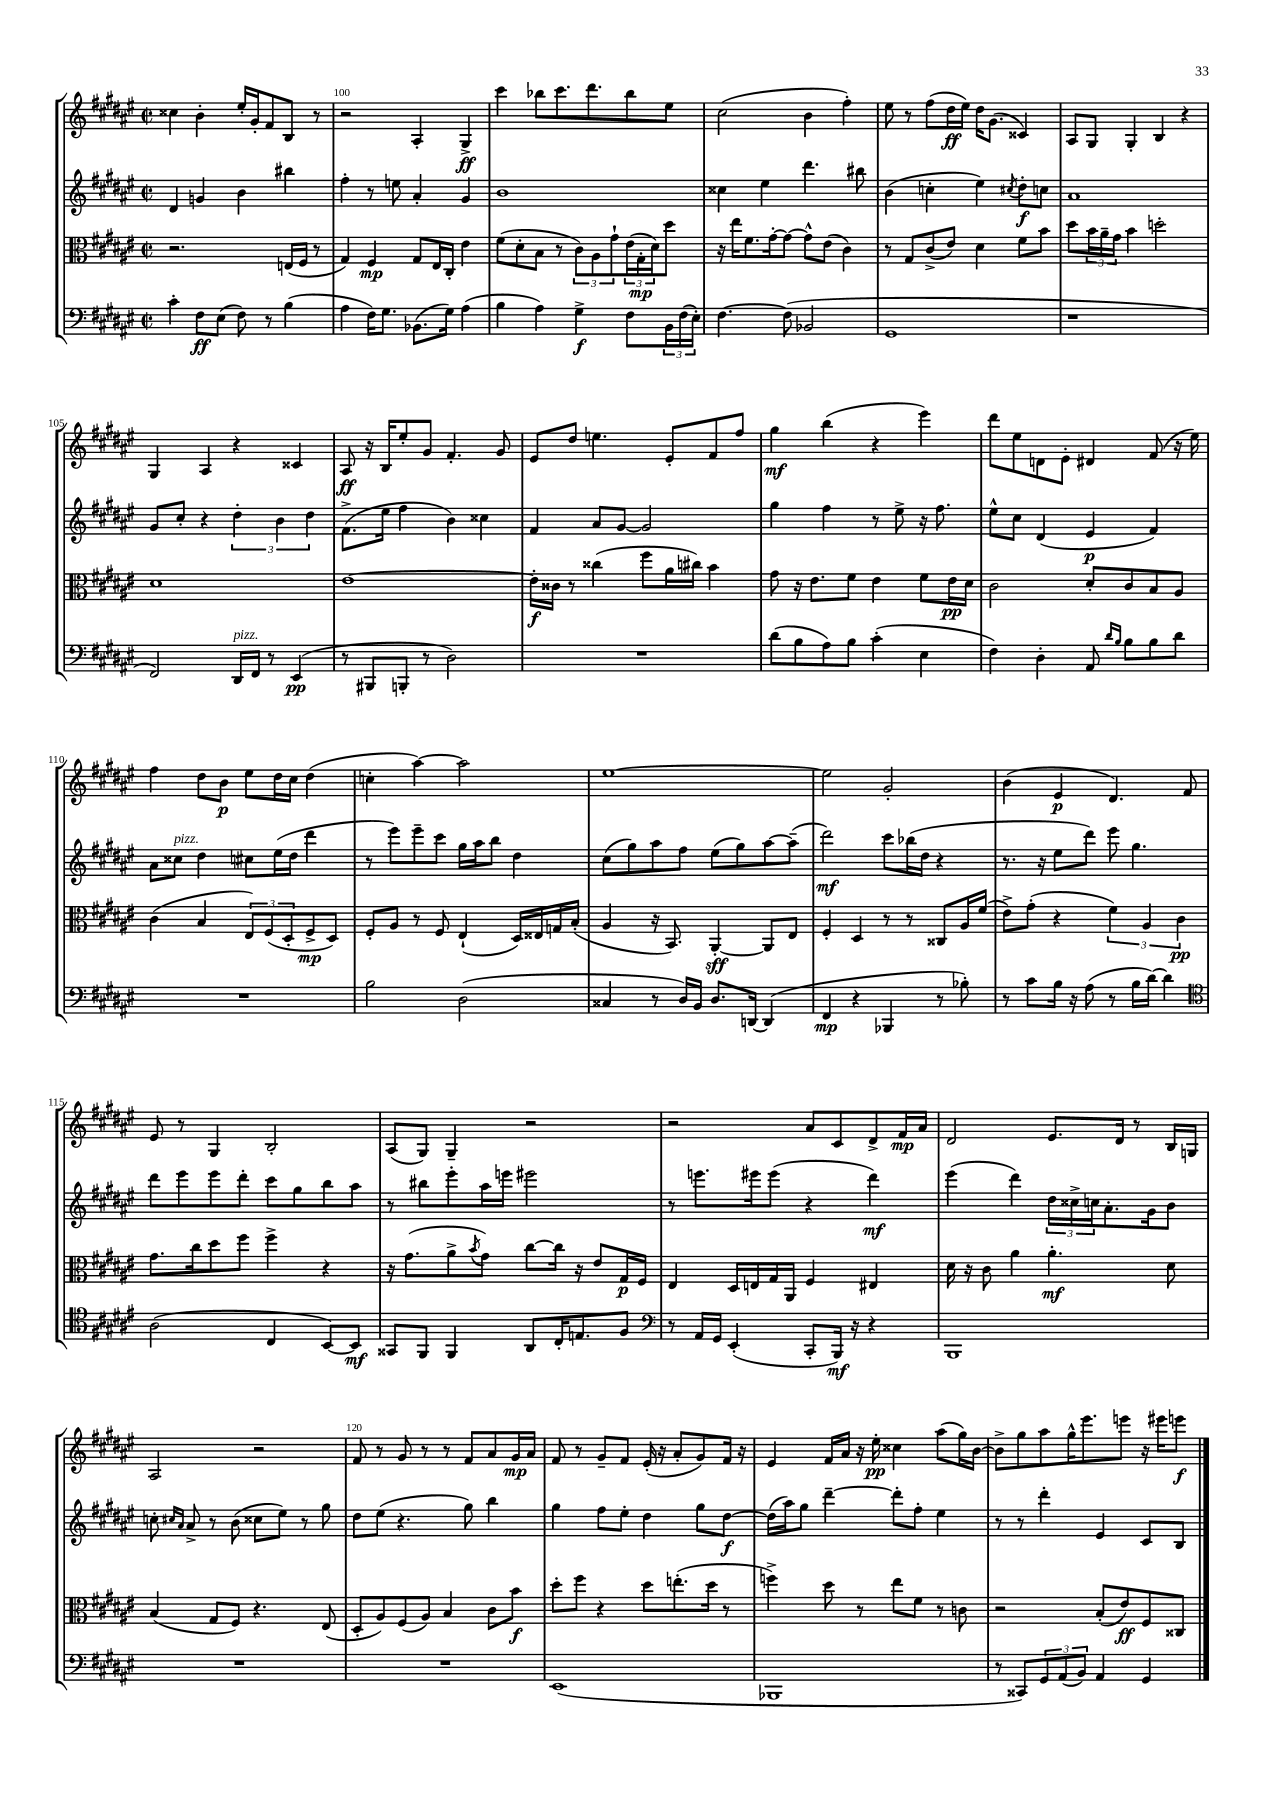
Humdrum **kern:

**kern	**kern	**kern	**kern
*staff4	*staff3	*staff2	*staff1
*clefF4	*clefC3	*clefG2	*clefG2
*k[f#c#g#d#a#e#]	*k[f#c#g#d#a#e#]	*k[f#c#g#d#a#e#]	*k[f#c#g#d#a#e#]
*M2/2	*M2/2	*M2/2	*M2/2
*met(c|)	*met(c|)	*met(c|)	*met(c|)
4c#'\	2.r	4d#/	4cc##\
8F#\L	.	4g/	4b'\
(8E#\J	.	.	.
8F#\)	.	4b\	16ee#'/LL
.	.	.	16g#'/J
8r	.	.	8f#/
(4B\	(16E/LL	4bb#\	8B/J
.	16F#/JJ	.	.
.	8r	.	8r
=	=	=	=
4A#\	4G#/)	4ff#'\	2r
16F#\LK)	4F#/	8r	.
8.G#\J	.	.	.
.	.	8ee\	.
(8.BB-\L	8G#/L	4a#'/	4A#'/
.	16E#/L	.	.
16G#\Jk)	16C#'/JJ	.	.
(4A#\	4e#\	4g#/	4G#^/
=	=	=	=
4B\	(8f#\L	1b	4ccc#\
.	8d#'\	.	.
4A#\)	8B\J	.	8bb-\L
.	8r	.	8.ccc#\
4G#^\	12c#\L)	.	.
.	.	.	8.ddd#\
.	12A#\	.	.
.	12g#`\	.	.
8F#\L	(24e#\L	.	8bb-\
.	24G#'\	.	.
.	24d#\J)	.	.
24BB\L	8dd#\J	.	8ee#\J
(24F#\	.	.	.
24E#'\JJ)	.	.	.
=	=	=	=
[4.F#\	16r	4cc##\	(2cc#\
.	16ee#\LK	.	.
.	8.f#\	.	.
.	.	4ee#\	.
.	[16g#'\k	.	.
(8F#\]	8g#\_J	.	.
2BB-/	8g#^^\]L	4.ddd#\	4b\
.	(8e#\J	.	.
.	4c#\)	.	4ff#'\)
.	.	8bb#\	.
=	=	=	=
1GG#	8r	(4b\	8ee#\
.	8G#/L	.	8r
.	(8c#^/	4cc'\	(8ff#\L
.	8e#/J)	.	16dd#\L
.	.	.	16ee#\JJ)
.	4d#\	4ee#\)	16dd#\LK
.	.	.	(8.g#\J
.	.	8qcc#/	.
.	8f#\L	8dd#'\L	4c##/)
.	8b\J	8cc\J	.
=	=	=	=
1r	8dd#\L	1a#	8A#/L
.	24b\L	.	8G#/J
.	24a#~\	.	.
.	24g#\JJ	.	.
.	4b\	.	4G#'/
.	2dd'\	.	4B/
.	.	.	4r
=	=	=	=
2FF#/)	1d#	8g#/L	4G#/
.	.	8cc#'/J	.
.	.	4r	4A#/
16DD#/LL	.	6dd#'\	4r
16FF#/JJ	.	.	.
8r	.	.	.
.	.	6b\	.
(4EE#/	.	.	4c##/
.	.	6dd#\	.
=	=	=	=
8r	[1e#	(8.f#^\L	8A#/
8BBB#/L	.	.	16r
.	.	16ee#\Jk	16B/LK
8BBB'/J	.	4ff#\	8ee#'/
8r	.	.	8g#/J
2D#\)	.	4b\)	4.f#'/
.	.	4cc##\	.
.	.	.	8g#/
=	=	=	=
1r	16e#'\]LL	4f#/	8e#/L
.	16c##\JJ	.	.
.	8r	.	8dd#/J
.	(4cc##\	8a#/L	4.ee\
.	.	[8g#/J	.
.	8ff#\L	2g#/]	.
.	16a#\L	.	8e#'/L
.	16cc#\JJ)	.	.
.	4b\	.	8f#/
.	.	.	8ff#/J
=	=	=	=
(8d#\L	8g#\	4gg#\	4gg#\
8B\	16r	.	.
.	8.e#\L	.	.
8A#\)	.	4ff#\	(4bb\
8B\J	8f#\J	.	.
(4c#'\	4e#\	8r	4r
.	.	8ee#^\	.
4E#\	8f#\L	16r	4eee#\)
.	.	8.ff#\	.
.	16e#\L	.	.
.	16d#\JJ	.	.
=	=	=	=
4F#\)	2c#\	8ee#^^\L	8ddd#\L
.	.	8cc#\J	8ee#\
4D#'\	.	(4d#/	8d\
.	.	.	8e#'\J
8AA#/	8d#'/L	4e#/	4d#/
16qqd#/LL	.	.	.
16qqB/JJ	.	.	.
8B\L	8c#/	.	.
8B\	8B/	4f#/)	(8f#/
8d#\J	8A#/J	.	16r
.	.	.	16ee#\)
=	=	=	=
1r	(4c#\	8a#\L	4ff#\
.	.	8cc##\J	.
.	4B/	4dd#\	8dd#\L
.	.	.	8b\J
.	12E#/L)	8cc#\L	8ee#\L
.	(12F#/	.	.
.	.	(16ee#\L	16dd#\L
.	12D#'/	.	.
.	.	16dd#\JJ	16cc#\JJ
.	8F#^/	4ddd#\	(4dd#\
.	8D#/J)	.	.
=	=	=	=
2B\	8F#'/L	8r	4cc'\
.	8A#/J	8eee#\L)	.
.	8r	8eee#~\	[4aa#\)
.	8F#/	8ccc#\J	.
(2D#\	(4E#`/	16gg#\LL	2aa#\]
.	.	16aa#\J	.
.	.	8bb\J	.
.	16D#/LL)	4dd#\	.
.	16E##/	.	.
.	16G/	.	.
.	(16B'/JJ	.	.
=	=	=	=
4C##/	4A#/	(8cc#\L	[1ee#
.	.	8gg#\)	.
8r	16r	8aa#\	.
.	8.BB/)	.	.
16D#/LL)	.	8ff#\J	.
16BB/JJ	.	.	.
8.D#/L	[4AA#'/	(8ee#\L	.
.	.	8gg#\)	.
[16DD/Jk	.	.	.
(4DD/]	8AA#/]L	[8aa#\	.
.	8E#/J	(8aa#~\]J	.
=	=	=	=
4FF#/	4F#'/	2ddd#\)	2ee#\]
4r	4D#/	.	.
4BBB-/	8r	8ccc#\L	2g#'/
.	8r	(16bb-\L	.
.	.	16dd#\JJ	.
8r	8C##/L	4r	.
8B-'\)	16A#/L	.	.
.	(16f#/JJ	.	.
=	=	=	=
8r	8e#^\L)	8.r	(4b\
8c#\L	(8g#'\J	.	.
.	.	16r	.
16B\Jk	4r	8ee#\L	4e#/
16r	.	.	.
(8A#\	.	8ddd#\J)	.
8r	6f#\)	8eee#\	4.d#/)
16B\LL	.	4.gg#\	.
.	6A#/	.	.
[16d#\JJ)	.	.	.
4d#\]	.	.	.
.	6c#\	.	.
.	.	.	8f#/
=	=	=	=
*clefC4	*	*	*
(2A#\	8.g#\L	8ddd#\L	8e#/
.	.	8eee#\	8r
.	16cc#\k	.	.
.	8dd#\	8eee#\	4G#/
.	8ff#\J	8ddd#'\J	.
4C#/	4ff#^\	8ccc#\L	2B'/
.	.	8gg#\	.
[8BB/L)	4r	8bb\	.
8BB/]J	.	8aa#\J	.
=	=	=	=
8GG##/L	16r	8r	(8A#/L
.	(8.g#\L	.	.
8FF#/J	.	8bb#\L	8G#/J)
4FF#/	8a#^\	8eee#'\	4G#~/
.	8qb/	.	.
.	8g#\J)	16aa#\L	.
.	.	16eee\JJ	.
8AA#/L	[8cc#\L	2eee#\	2r
16C#'/K	16cc#\]Jk	.	.
8.E/	16r	.	.
.	8e#/L	.	.
8F#/J	16G#/L	.	.
.	16F#/JJ	.	.
=	=	=	=
*clefF4	*	*	*
8r	4E#/	8r	2r
16AA#/LL	.	8.eee\L	.
16GG#/JJ	.	.	.
(4EE#'/	16D#/LL	.	.
.	16E/	16eee#\k	.
.	16G#/	(8eee#\J	.
.	16AA#/JJ	.	.
8CC#'/L	4F#/	4r	8a#/L
16BBB/Jk)	.	.	8c#/
16r	.	.	.
4r	4E#/	4ddd#\)	8d#^/
.	.	.	16f#/L
.	.	.	16a#/JJ
=	=	=	=
1BBB	16d#\	(4eee#\	2d#/
.	16r	.	.
.	8c#\	.	.
.	4a#\	4ddd#\)	.
.	4.a#'\	24dd#\LL	8.e#/L
.	.	24cc##^\	.
.	.	24cc\J	.
.	.	8.a#'\	.
.	.	.	16d#/Jk
.	.	.	8r
.	.	16g#\k	.
.	8d#\	8b\J	16B/LL
.	.	.	16G/JJ
=	=	=	=
1r	(4B/	8cc'\	2A#/
.	.	16qqcc#/LL	.
.	.	16qqa#/JJ	.
.	.	8a#^/	.
.	8G#/L	8r	.
.	8F#/J)	(8b\	.
.	4.r	8cc##\L	2r
.	.	8ee#\J)	.
.	.	8r	.
.	(8E#/	8gg#\	.
=	=	=	=
1r	8D#'/L	8dd#\L	8f#/
.	8A#/)	(8ee#\J	8r
.	(8F#/	4.r	8g#/
.	8A#/J)	.	8r
.	4B/	.	8r
.	.	8gg#\)	8f#/L
.	8c#\L	4bb\	8a#/
.	8b\J	.	16g#/L
.	.	.	16a#/JJ
=	=	=	=
(1EE#	8dd#'\L	4gg#\	8f#/
.	8ff#\J	.	8r
.	4r	8ff#\L	8g#~/L
.	.	8ee#'\J	8f#/J
.	8dd#\L	4dd#\	(16e#'/
.	.	.	16r
.	(8.ee'\	.	8a#'/L
.	.	8gg#\L	8g#/)
.	16dd#\Jk	.	.
.	8r	[8dd#\J	16f#/Jk
.	.	.	16r
=	=	=	=
1BBB-	4ff^\)	(16dd#\]LL	4e#/
.	.	16aa#\J)	.
.	.	8gg#\J	.
.	8dd#\	[4ddd#~\	16f#/LL
.	.	.	16a#/JJ
.	8r	.	16r
.	.	.	16ee#'\
.	8ee#\L	8ddd#'\]L	4cc##\
.	8f#\J	8ff#'\J	.
.	8r	4ee#\	(8aa#\L
.	8c\	.	16gg#\L)
.	.	.	[16b\JJ
=	=	=	=
8r	2r	8r	8b^\]L
8CC##/L)	.	8r	8gg#\
12GG#/	.	4ddd#'\	8aa#\
(12AA#/	.	.	.
.	.	.	16gg#^^\K
12BB/J)	.	.	.
.	.	.	8.eee#\
4AA#/	(8B'/L	4e#/	.
.	8e#/)	.	8eee\J
4GG#/	8F#/	8c#/L	16r
.	.	.	16eee#\LK
.	8C##/J	8B/J	8eee\J
==	==	==	==
*-	*-	*-	*-
